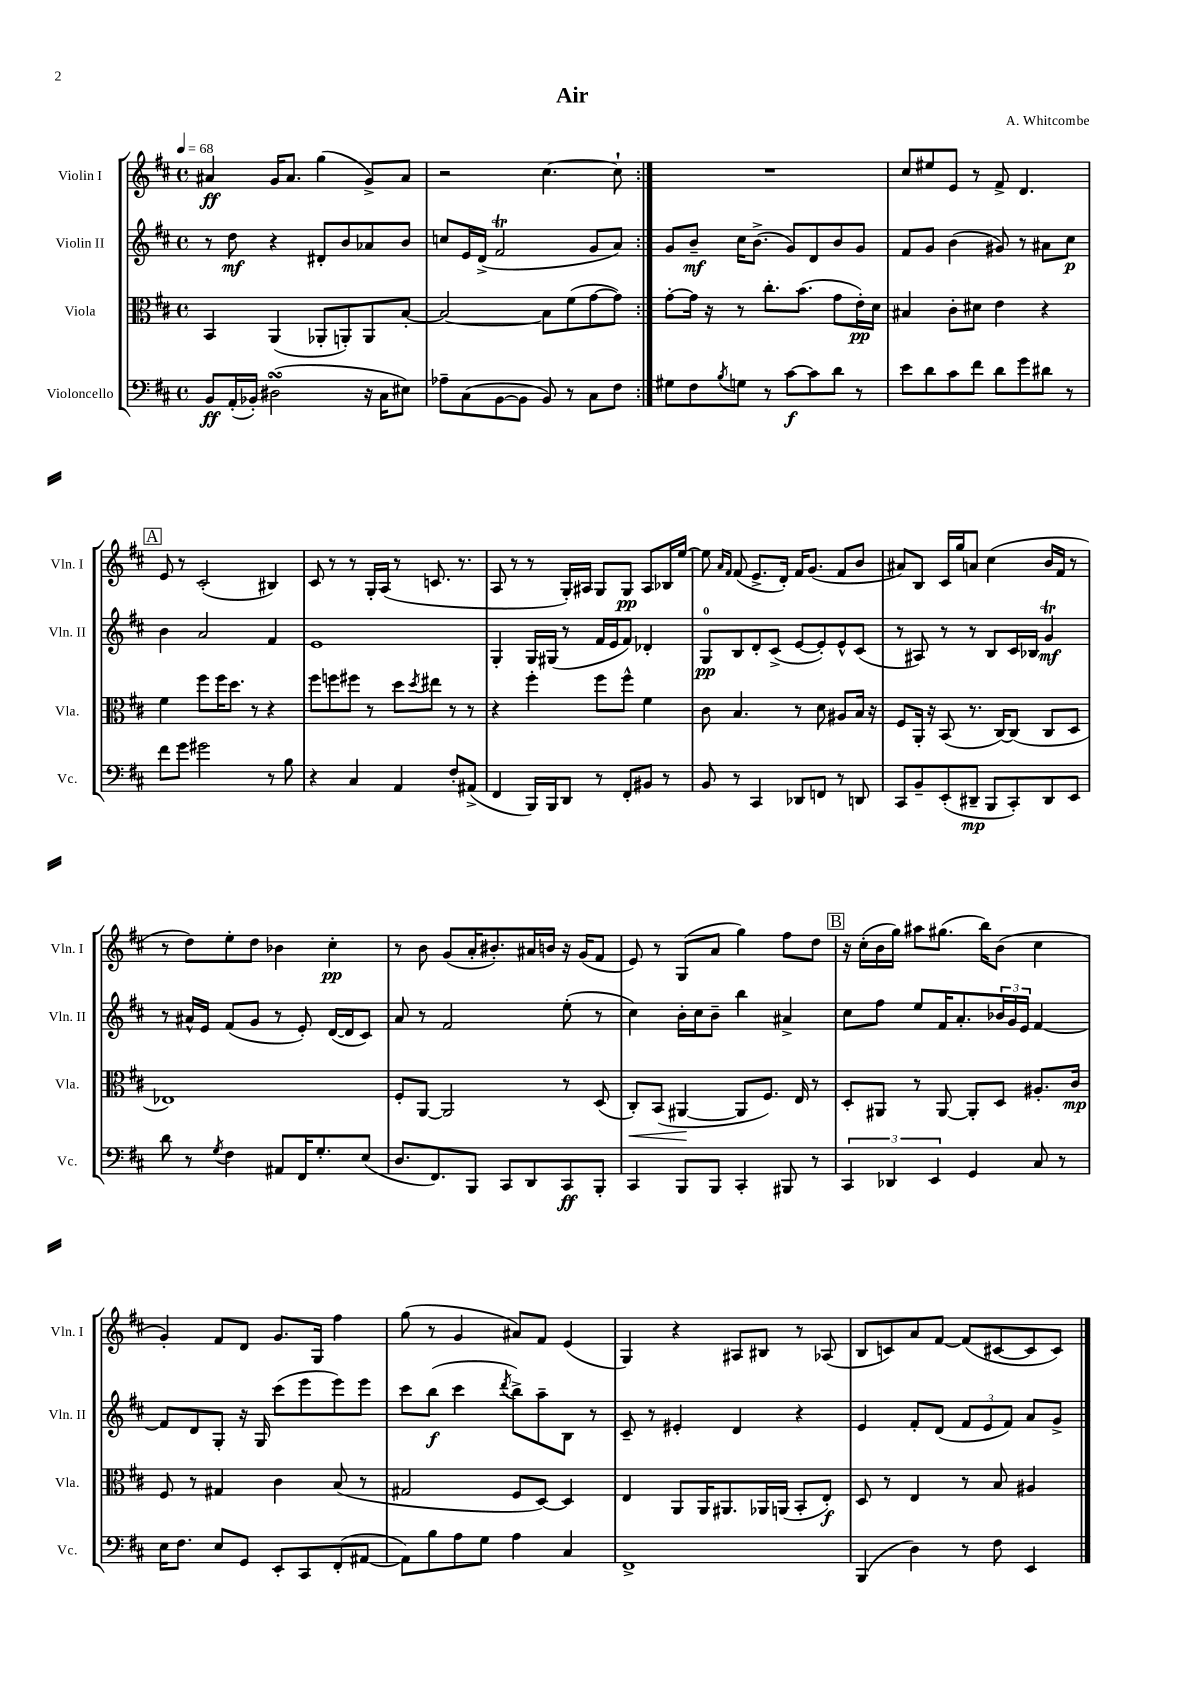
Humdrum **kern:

**kern	**dynam	**kern	**dynam	**kern	**dynam	**kern	**dynam
*part4	*part4	*part3	*part3	*part2	*part2	*part1	*part1
*staff4	*staff4	*staff3	*staff3	*staff2	*staff2	*staff1	*staff1
*I"Violoncello	*	*I"Viola	*	*I"Violin II	*	*I"Violin I	*
*I'Vc.	*	*I'Vla.	*	*I'Vln. II	*	*I'Vln. I	*
*clefF4	*	*clefC3	*	*clefG2	*	*clefG2	*
*k[f#c#]	*	*k[f#c#]	*	*k[f#c#]	*	*k[f#c#]	*
*M4/4	*	*M4/4	*	*M4/4	*	*M4/4	*
*met(c)	*	*met(c)	*	*met(c)	*	*met(c)	*
*MM68	*	*MM68	*	*MM68	*	*MM68	*
=1	=1	=1	=1	=1	=1	=1	=1
8BB/L	ff	4BB/	.	8r	.	4a#X/	ff
(16AA'/L	.	.	.	8dd\	mf	.	.
16BB-X'/JJ)	.	.	.	.	.	.	.
(2D#XsSsS\	.	(4AA/	.	4r	.	16g/KL	.
.	.	.	.	.	.	8.a#/J	.
.	.	8AA-X'/L	.	8d#X'/L	.	(4gg\	.
.	.	8AAn'/)	.	8b/	.	.	.
16r	.	8AA/	.	8a-X/	.	8g^/L)	.
16C#\KL	.	.	.	.	.	.	.
8E#X\J)	.	[8B'/J	.	8b/J	.	8a#/J	.
=2	=2	=2	=2	=2	=2	=2	=2
8A-X~\L	.	2B/_	.	8ccn/L	.	2r	.
(8C#\	.	.	.	16e/L	.	.	.
.	.	.	.	(16d^/JJ	.	.	.
[8BB\	.	.	.	2f#t/	.	.	.
8BB\J]	.	.	.	.	.	.	.
8BB/)	.	8B\L]	.	.	.	[4.cc#\	.
8r	.	(8f#\	.	.	.	.	.
8C#\L	.	[8g\	.	8g/L	.	.	.
8F#\J	.	8g\J])	.	8a/J)	.	8cc#`\]	.
=3:|!	=3:|!	=3:|!	=3:|!	=3:|!	=3:|!	=3:|!	=3:|!
8G#X\L	.	[8g'\L	.	8g/L	.	1r	.
8F#\	.	16g\Jk]	.	8b~/J	mf	.	.
.	.	16r	.	.	.	.	.
8qB/	.	.	.	.	.	.	.
8Gn\J	.	8r	.	16cc#\KL	.	.	.
.	.	.	.	(8.b^\J	.	.	.
8r	.	8.cc#'\L	.	.	.	.	.
[8c#\L	f	.	.	8g/L)	.	.	.
.	.	(8.b\J	.	.	.	.	.
8c#\]	.	.	.	8d/	.	.	.
8d\J	.	8g\L	.	8b/	.	.	.
8r	.	16e'\L)	pp	8g/J	.	.	.
.	.	16d\JJ	.	.	.	.	.
=4	=4	=4	=4	=4	=4	=4	=4
8e\L	.	4B#X/	.	8f#/L	.	8cc#/L	.
8d\	.	.	.	8g/J	.	8ee#X/	.
8c#\	.	8c#'\L	.	(4b\	.	8e/J	.
8f#\J	.	8d#X\J	.	.	.	8r	.
8d\L	.	4e\	.	8g#X/)	.	8f#^/	.
8g\	.	.	.	8r	.	4.d/	.
8d#X\J	.	4r	.	8a#X\L	.	.	.
8r	.	.	.	8cc#\J	p	.	.
!!LO:LB:g=z
!!LO:REH:place=s1:t=A
=5	=5	=5	=5	=5	=5	=5	=5
8f#\L	.	4f#\	.	4b\	.	8e/	.
8g\J	.	.	.	.	.	8r	.
2g#X\	.	8ff#\L	.	2a/	.	(2c#'/	.
.	.	16ff#\K	.	.	.	.	.
.	.	8.dd\J	.	.	.	.	.
.	.	8r	.	.	.	.	.
8r	.	4r	.	4f#/	.	4B#X/)	.
8B\	.	.	.	.	.	.	.
=6	=6	=6	=6	=6	=6	=6	=6
4r	.	8ff#\L	.	1e	.	8c#/	.
.	.	8ffn\	.	.	.	8r	.
4C#/	.	8ff#X\J	.	.	.	8r	.
.	.	8r	.	.	.	16G'/LL	.
.	.	.	.	.	.	(16A/JJ	.
4AA/	.	8dd\L	.	.	.	8r	.
.	.	8qdd/	.	.	.	.	.
.	.	8ee#X\J	.	.	.	8.cn/	.
8F#'/L	.	8r	.	.	.	.	.
.	.	.	.	.	.	8.r	.
(8AA#X^/J	.	8r	.	.	.	.	.
=7	=7	=7	=7	=7	=7	=7	=7
4FF#/	.	4r	.	4G'/	.	8A/	.
.	.	.	.	.	.	8r	.
16BBB/LL)	.	4ff#'\	.	16G/LL	.	8r	.
16BBB/J	.	.	.	(16G#X/JJ	.	.	.
8DD/J	.	.	.	8r	.	16G'/LL)	.
.	.	.	.	.	.	16A#X/JJ	.
8r	.	8ff#\L	.	16f#/LL	.	8G/L	.
.	.	.	.	16e/J	.	.	.
8FF#'/L	.	8ff#^^\J	.	8f#/J)	.	8G/J	pp
8BB#X/J	.	4f#\	.	4d-X'/	.	8A#/L	.
8r	.	.	.	.	.	16B-X/L	.
.	.	.	.	.	.	[16ee/JJ	.
=8	=8	=8	=8	=8	=8	=8	=8
8BB/	.	8c#\	.	8G/L	pp	8ee\]	.
.	.	.	.	.	.	16qqa/LL	.
.	.	.	.	.	.	16qqf#/JJ	.
8r	.	4.B/	.	8B/	.	(8f#/	.
4CC#/	.	.	.	8d'/	.	8.e^/L	.
.	.	.	.	(8c#^/J	.	.	.
.	.	.	.	.	.	16d'/Jk)	.
8DD-X/L	.	8r	.	[8e/L	.	16f#/KL	.
.	.	.	.	.	.	(8.g/J	.
8FFn/J	.	8d\	.	8e'/])	.	.	.
8r	.	8A#X/L	.	8e^^/	.	8f#/L	.
8DDn/	.	16B/Jk	.	(8c#/J	.	8b/J	.
.	.	16r	.	.	.	.	.
=9	=9	=9	=9	=9	=9	=9	=9
8CC#/L	.	8F#/L	.	8r	.	8a#X/L)	.
8BB~/	.	16AA'/Jk	.	8A#X/)	.	8B/J	.
.	.	16r	.	.	.	.	.
(8EE'/	.	(8BB/	.	8r	.	16c#/LL	.
.	.	.	.	.	.	16gg/J	.
8DD#X~/J	mp	8.r	.	8r	.	8an/J	.
8BBB/L	.	.	.	8B/L	.	(4cc#\	.
.	.	[16C#/KL)	.	.	.	.	.
8CC#'/)	.	(8C#/J]	.	16c#/L	.	.	.
.	.	.	.	16B-X/JJ	.	.	.
8DD#/	.	8C#/L	.	4gT/	mf	16b/LL	.
.	.	.	.	.	.	16f#/JJ	.
8EE/J	.	8D/J	.	.	.	8r	.
!!LO:LB:g=z
=10	=10	=10	=10	=10	=10	=10	=10
8d\	.	1E-X)	.	8r	.	8r	.
8r	.	.	.	16a#X^^/LL	.	8dd\L)	.
.	.	.	.	16e/JJ	.	.	.
8qG/	.	.	.	.	.	.	.
4F#\	.	.	.	(8f#/L	.	8ee'\	.
.	.	.	.	8g/J	.	8dd\J	.
8AA#X/L	.	.	.	8r	.	4b-X\	.
16FF#/K	.	.	.	8e'/)	.	.	.
8.G'/	.	.	.	.	.	.	.
.	.	.	.	([16d/LL	.	4cc#'\	pp
.	.	.	.	16d/J]	.	.	.
(8E/J	.	.	.	8c#/J)	.	.	.
=11	=11	=11	=11	=11	=11	=11	=11
8.D/L	.	8F#'/L	.	8a/	.	8r	.
.	.	[8AA/J	.	8r	.	8b\	.
8.FF#/)	.	.	.	.	.	.	.
.	.	2AA/]	.	2f#/	.	(8g/L	.
8BBB/J	.	.	.	.	.	16a'/K	.
.	.	.	.	.	.	8.b#X'/)	.
8CC#/L	.	.	.	.	.	.	.
8DD/	.	.	.	.	.	16a#X/L	.
.	.	.	.	.	.	16bn/JJ	.
8CC#/	ff	8r	.	(8ee'\	.	16r	.
.	.	.	.	.	.	(16g/KL	.
8BBB'/J	.	(8D/	.	8r	.	8f#/J	.
=12	=12	=12	=12	=12	=12	=12	=12
!	!	!	!LO:HP:b	!	!	!	!
4CC#/	.	8C#'/L)	<	4cc#\)	.	8e/)	.
.	.	(8BB/J	.	.	.	8r	.
8BBB/L	.	[4AA#X/	.	16b'\LL	.	(8G/L	.
.	.	.	.	16cc#\J	.	.	.
8BBB/J	.	.	.	8b~\J	.	8a/J	.
4CC#'/	.	8AA#/L]	[	4bb\	.	4gg\)	.
.	.	8.F#/J)	.	.	.	.	.
8BBB#X/	.	.	.	4a#X^/	.	8ff#\L	.
.	.	16E/	.	.	.	.	.
8r	.	8r	.	.	.	8dd\J	.
!!LO:REH:place=s1:t=B
=13	=13	=13	=13	=13	=13	=13	=13
6CC#/	.	8D'/L	.	8cc#\L	.	16r	.
.	.	.	.	.	.	(16cc#'\LL	.
.	.	8AA#X/J	.	8ff#\J	.	16b\	.
6DD-X/	.	.	.	.	.	.	.
.	.	.	.	.	.	16gg\JJ)	.
.	.	8r	.	8ee/L	.	8aa#X\L	.
6EE/	.	.	.	.	.	.	.
.	.	[8AA#/	.	16f#/K	.	(8.gg#X\J	.
.	.	.	.	8.a'/	.	.	.
4GG/	.	8AA#'/L]	.	.	.	.	.
.	.	.	.	.	.	16bb\KL)	.
.	.	8D/J	.	24b-X/L	.	(8b\J	.
.	.	.	.	24g/	.	.	.
.	.	.	.	24e/JJ	.	.	.
8C#/	.	8.A#X'/L	.	[4f#/	.	4cc#\	.
8r	.	.	.	.	.	.	.
.	.	16c#/Jk	mp	.	.	.	.
!!LO:LB:g=z
=14	=14	=14	=14	=14	=14	=14	=14
16E\KL	.	8F#/	.	8f#/L]	.	4g'/)	.
8.F#\J	.	.	.	.	.	.	.
.	.	8r	.	8d/	.	.	.
8E/L	.	4G#X/	.	8G'/J	.	8f#/L	.
8GG/J	.	.	.	16r	.	8d/J	.
.	.	.	.	16G/	.	.	.
8EE'/L	.	4c#\	.	(8ccc#\L	.	8.g/L	.
8CC#/	.	.	.	8eee\	.	.	.
.	.	.	.	.	.	16G/Jk	.
(8FF#'/	.	(8B/	.	8eee\)	.	4ff#\	.
[8AA#X/J	.	8r	.	8eee\J	.	.	.
=15	=15	=15	=15	=15	=15	=15	=15
8AA#\L])	.	2G#X/	.	8ccc#\L	.	(8gg\	.
8B\	.	.	.	(8bb\J	f	8r	.
8A\	.	.	.	4ccc#\	.	4g/	.
8G\J	.	.	.	.	.	.	.
.	.	.	.	8qddd/	.	.	.
4A\	.	8F#/L	.	8bb^\L)	.	8a#X/L)	.
.	.	[8D/J)	.	8aa~\	.	8f#/J	.
4C#/	.	4D/]	.	8B\J	.	(4e/	.
.	.	.	.	8r	.	.	.
=16	=16	=16	=16	=16	=16	=16	=16
1FF#^	.	4E/	.	8c#~/	.	4G/)	.
.	.	.	.	8r	.	.	.
.	.	8AA/L	.	4e#X'/	.	4r	.
.	.	16AA/K	.	.	.	.	.
.	.	8.AA#X/	.	.	.	.	.
.	.	.	.	4d/	.	8A#X/L	.
.	.	16AA-X/L	.	.	.	8B#X/J	.
.	.	(16AAn/JJ	.	.	.	.	.
.	.	8BB'/L	.	4r	.	8r	.
.	.	8E'/J)	f	.	.	(8A-X/	.
=17	=17	=17	=17	=17	=17	=17	=17
(4BBB/	.	8D/	.	4e/	.	8B/L	.
.	.	8r	.	.	.	8cn/)	.
4D\)	.	4E/	.	8f#'/L	.	8a/	.
.	.	.	.	(8d/J	.	[8f#/J	.
8r	.	8r	.	12f#/L	.	(8f#/L]	.
.	.	.	.	12e/	.	.	.
8F#\	.	8B/	.	.	.	[8c#X/	.
.	.	.	.	12f#/J)	.	.	.
4EE/	.	4A#X/	.	8a/L	.	8c#/]	.
.	.	.	.	8g^/J	.	8c#/J)	.
==	==	==	==	==	==	==	==
*-	*-	*-	*-	*-	*-	*-	*-
